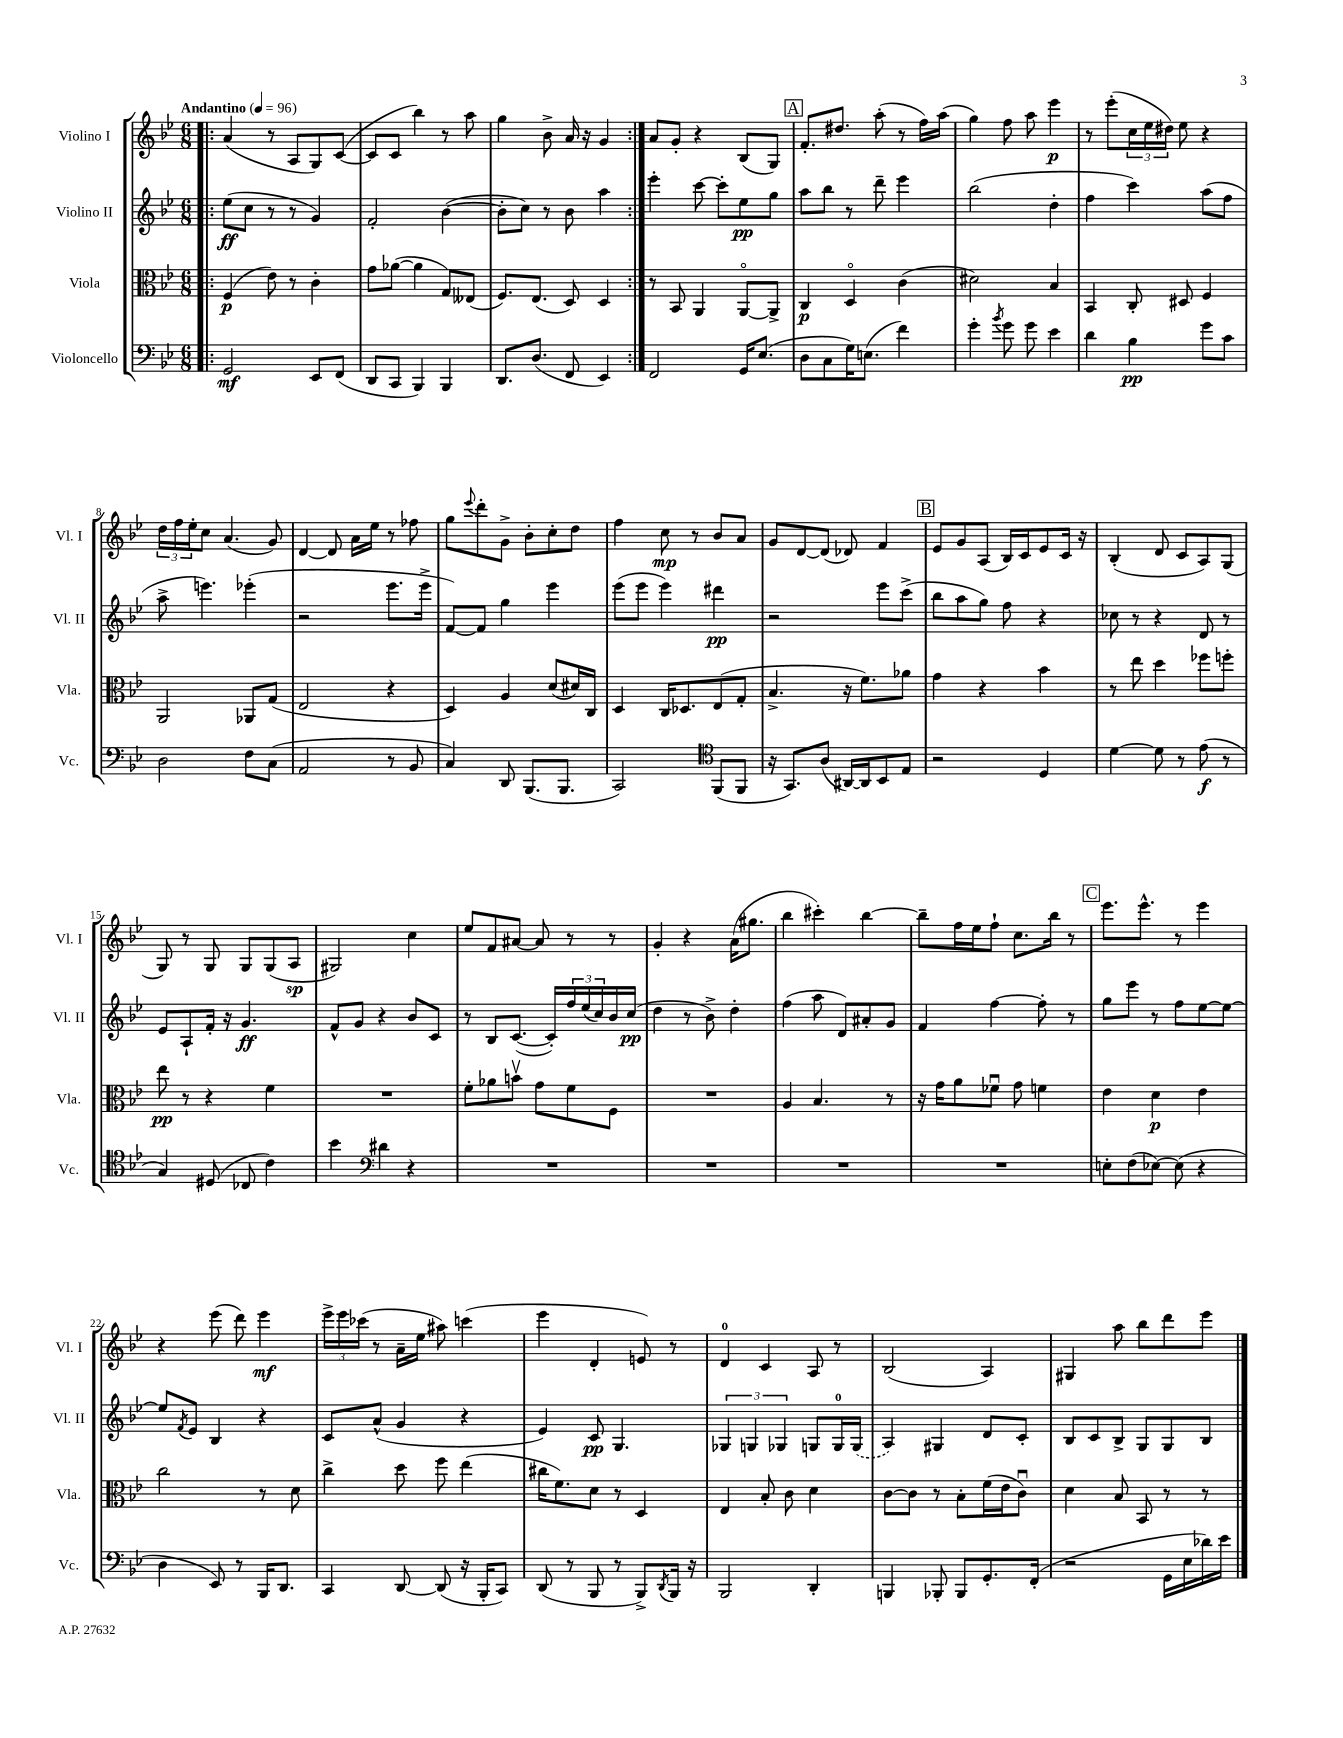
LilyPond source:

<<
\new StaffGroup <<
\new Staff = "s0" \with { instrumentName = "Violino I" shortInstrumentName = "Vl. I" } {
    \clef treble \key bes \major \numericTimeSignature \time 6/8 \tempo "Andantino" 4 = 96
    \repeat volta 2 { \bar ".|:" a'4( r8 a8 g8) c'8~( |
    c'8 c'8 bes''4) r8 a''8 |
    g''4 bes'8-> a'16 r16 g'4 | }
    a'8 g'8-. r4 bes8( g8) |
    \mark \markup { \box "A" } f'8.-. dis''8. a''8-.( r8 f''16) a''16( |
    g''4) f''8 a''8 ees'''4\p |
    r8 ees'''8-.( \tuplet 3/2 { c''16 ees''16 dis''16) } ees''8 r4 |
    \tuplet 3/2 { d''16 f''16 ees''16-. } c''8 a'4.( g'8) |
    d'4~ d'8 a'16 ees''16 r8 fes''8 |
    g''8 \appoggiatura { ees'''8 } d'''8-. g'8-> bes'8-. c''8-. d''8 |
    f''4 c''8\mp r8 bes'8 a'8 |
    g'8 d'8~ d'8( des'8) f'4 |
    \mark \markup { \box "B" } ees'8 g'8 a8( bes16) c'16 ees'8 c'16 r16 |
    bes4-.( d'8 c'8 a8) g8( |
    g8) r8 g8 g8 g8( a8\sp |
    gis2) c''4 |
    ees''8 f'8 ais'8~ ais'8 r8 r8 |
    g'4-. r4 a'16( gis''8. |
    bes''4 cis'''4-.) bes''4~ |
    bes''8-- f''16 ees''16 f''8-! c''8. bes''16 r8 |
    \mark \markup { \box "C" } ees'''8. ees'''8.-^ r8 ees'''4 |
    r4 ees'''8( d'''8) ees'''4\mf |
    \tuplet 3/2 { ees'''16-> ees'''16 ces'''16( } r8 a'16-- ees''16 ais''8) c'''4( |
    ees'''4 d'4-. e'8) r8 |
    d'4-0 c'4 a8 r8 |
    bes2( a4) |
    gis4 a''8 bes''8 d'''8 ees'''8 \bar "|." |
}
\new Staff = "s1" \with { instrumentName = "Violino II" shortInstrumentName = "Vl. II" } {
    \clef treble \key bes \major \numericTimeSignature \time 6/8
    \repeat volta 2 { \bar ".|:" ees''8\ff( c''8 r8 r8 g'4) |
    f'2-. bes'4~( |
    bes'8-. c''8) r8 bes'8 a''4 | }
    ees'''4-. c'''8~ c'''8-. ees''8\pp g''8 |
    \mark \markup { \box "A" } a''8 bes''8 r8 d'''8-- ees'''4 |
    bes''2( d''4-. |
    f''4 c'''4) a''8( f''8 |
    a''8-> e'''4.) ees'''4-.( |
    r2 ees'''8. ees'''16-> |
    f'8~) f'8 g''4 ees'''4 |
    ees'''8( ees'''8 ees'''4) dis'''4\pp |
    r2 ees'''8 c'''8->( |
    \mark \markup { \box "B" } bes''8 a''8 g''8) f''8 r4 |
    ces''8 r8 r4 d'8 r8 |
    ees'8 a8-! f'16-. r16 g'4.\ff |
    f'8-^ g'8 r4 bes'8 c'8 |
    r8 bes8 c'8.~( c'16-.) \tuplet 3/2 { f''16 ees''16( c''16) } bes'16 c''16\pp( |
    d''4 r8 bes'8->) d''4-. |
    f''4( a''8 d'8) ais'8-. g'8 |
    f'4 f''4~ f''8-. r8 |
    \mark \markup { \box "C" } g''8 ees'''8 r8 f''8 ees''8~ ees''8~ |
    ees''8 \acciaccatura { f'8 } ees'8 bes4 r4 |
    c'8 a'8-^( g'4 r4 |
    ees'4) c'8\pp g4. |
    \tuplet 3/2 { ges4 g4 ges4 } g8 g16-0 \once \slurDashed g16( |
    a4) gis4 d'8 c'8-. |
    bes8 c'8 bes8-> g8 g8 bes8 \bar "|." |
}
\new Staff = "s2" \with { instrumentName = "Viola" shortInstrumentName = "Vla." } {
    \clef alto \key bes \major \numericTimeSignature \time 6/8
    \repeat volta 2 { \bar ".|:" f4\p( ees'8) r8 c'4-. |
    g'8 aes'8~( aes'4 g8) eeses8( |
    f8.) ees8.( d8) d4 | }
    r8 bes,8 a,4 a,8~\flageolet a,8-> |
    \mark \markup { \box "A" } c4\p d4\flageolet c'4( |
    dis'2) bes4 |
    bes,4 c8-. dis8 f4 |
    a,2 aes,8 g8( |
    ees2 r4 |
    d4) a4 d'8( dis'16) c16 |
    d4 c16 des8. ees8( g8-. |
    bes4.-> r16 f'8.) aes'8 |
    \mark \markup { \box "B" } g'4 r4 bes'4 |
    r8 ees''8 d''4 fes''8 f''8-. |
    ees''8\pp r8 r4 f'4 |
    R2. |
    f'8-. aes'8 b'8\upbow g'8 f'8 f8 |
    R2. |
    a4 bes4. r8 |
    r16 g'16 a'8 fes'8\downbow g'8 f'4 |
    \mark \markup { \box "C" } ees'4 d'4\p ees'4 |
    c''2 r8 d'8 |
    c''4-> d''8 f''8 ees''4( |
    cis''16 f'8.) d'8 r8 d4 |
    ees4 bes8-. c'8 d'4 |
    c'8~ c'8 r8 bes8-. f'16( ees'16 c'8\downbow) |
    d'4 bes8 bes,8 r8 r8 \bar "|." |
}
\new Staff = "s3" \with { instrumentName = "Violoncello" shortInstrumentName = "Vc." } {
    \clef bass \key bes \major \numericTimeSignature \time 6/8
    \repeat volta 2 { \bar ".|:" g,2\mf ees,8 f,8( |
    d,8 c,8 bes,,4) bes,,4 |
    d,8. d8.( f,8 ees,4) | }
    f,2 g,16 ees8.( |
    \mark \markup { \box "A" } d8 c8 g16) e8.( f'4) |
    g'4-. \acciaccatura { bes'8 } g'8 g'8 ees'4 |
    d'4 bes4\pp g'8 c'8 |
    d2 f8 c8( |
    a,2 r8 bes,8 |
    c4) d,8 bes,,8.( bes,,8. |
    c,2) \clef tenor f,8( f,8 |
    r16 g,8.) a8( ais,16~) ais,16 bes,8 ees8 |
    \mark \markup { \box "B" } r2 d4 |
    d'4~ d'8 r8 ees'8\f( r8 |
    g4) dis8( ces8 c'4) |
    bes'4 \clef bass dis'4 r4 |
    R2. |
    R2. |
    R2. |
    R2. |
    \mark \markup { \box "C" } e8-. f8( ees8~) ees8( r4 |
    d4 ees,8) r8 bes,,16 d,8. |
    c,4 d,8~ d,8( r16 bes,,16-. c,8) |
    d,8( r8 bes,,8 r8 bes,,8->) \acciaccatura { d,8 } bes,,16 r16 |
    bes,,2 d,4-. |
    b,,4 bes,,8-. bes,,8 g,8.-. f,16-.( |
    r2 g,16 ees16 des'16) ees'16 \bar "|." |
}
>>
>>
